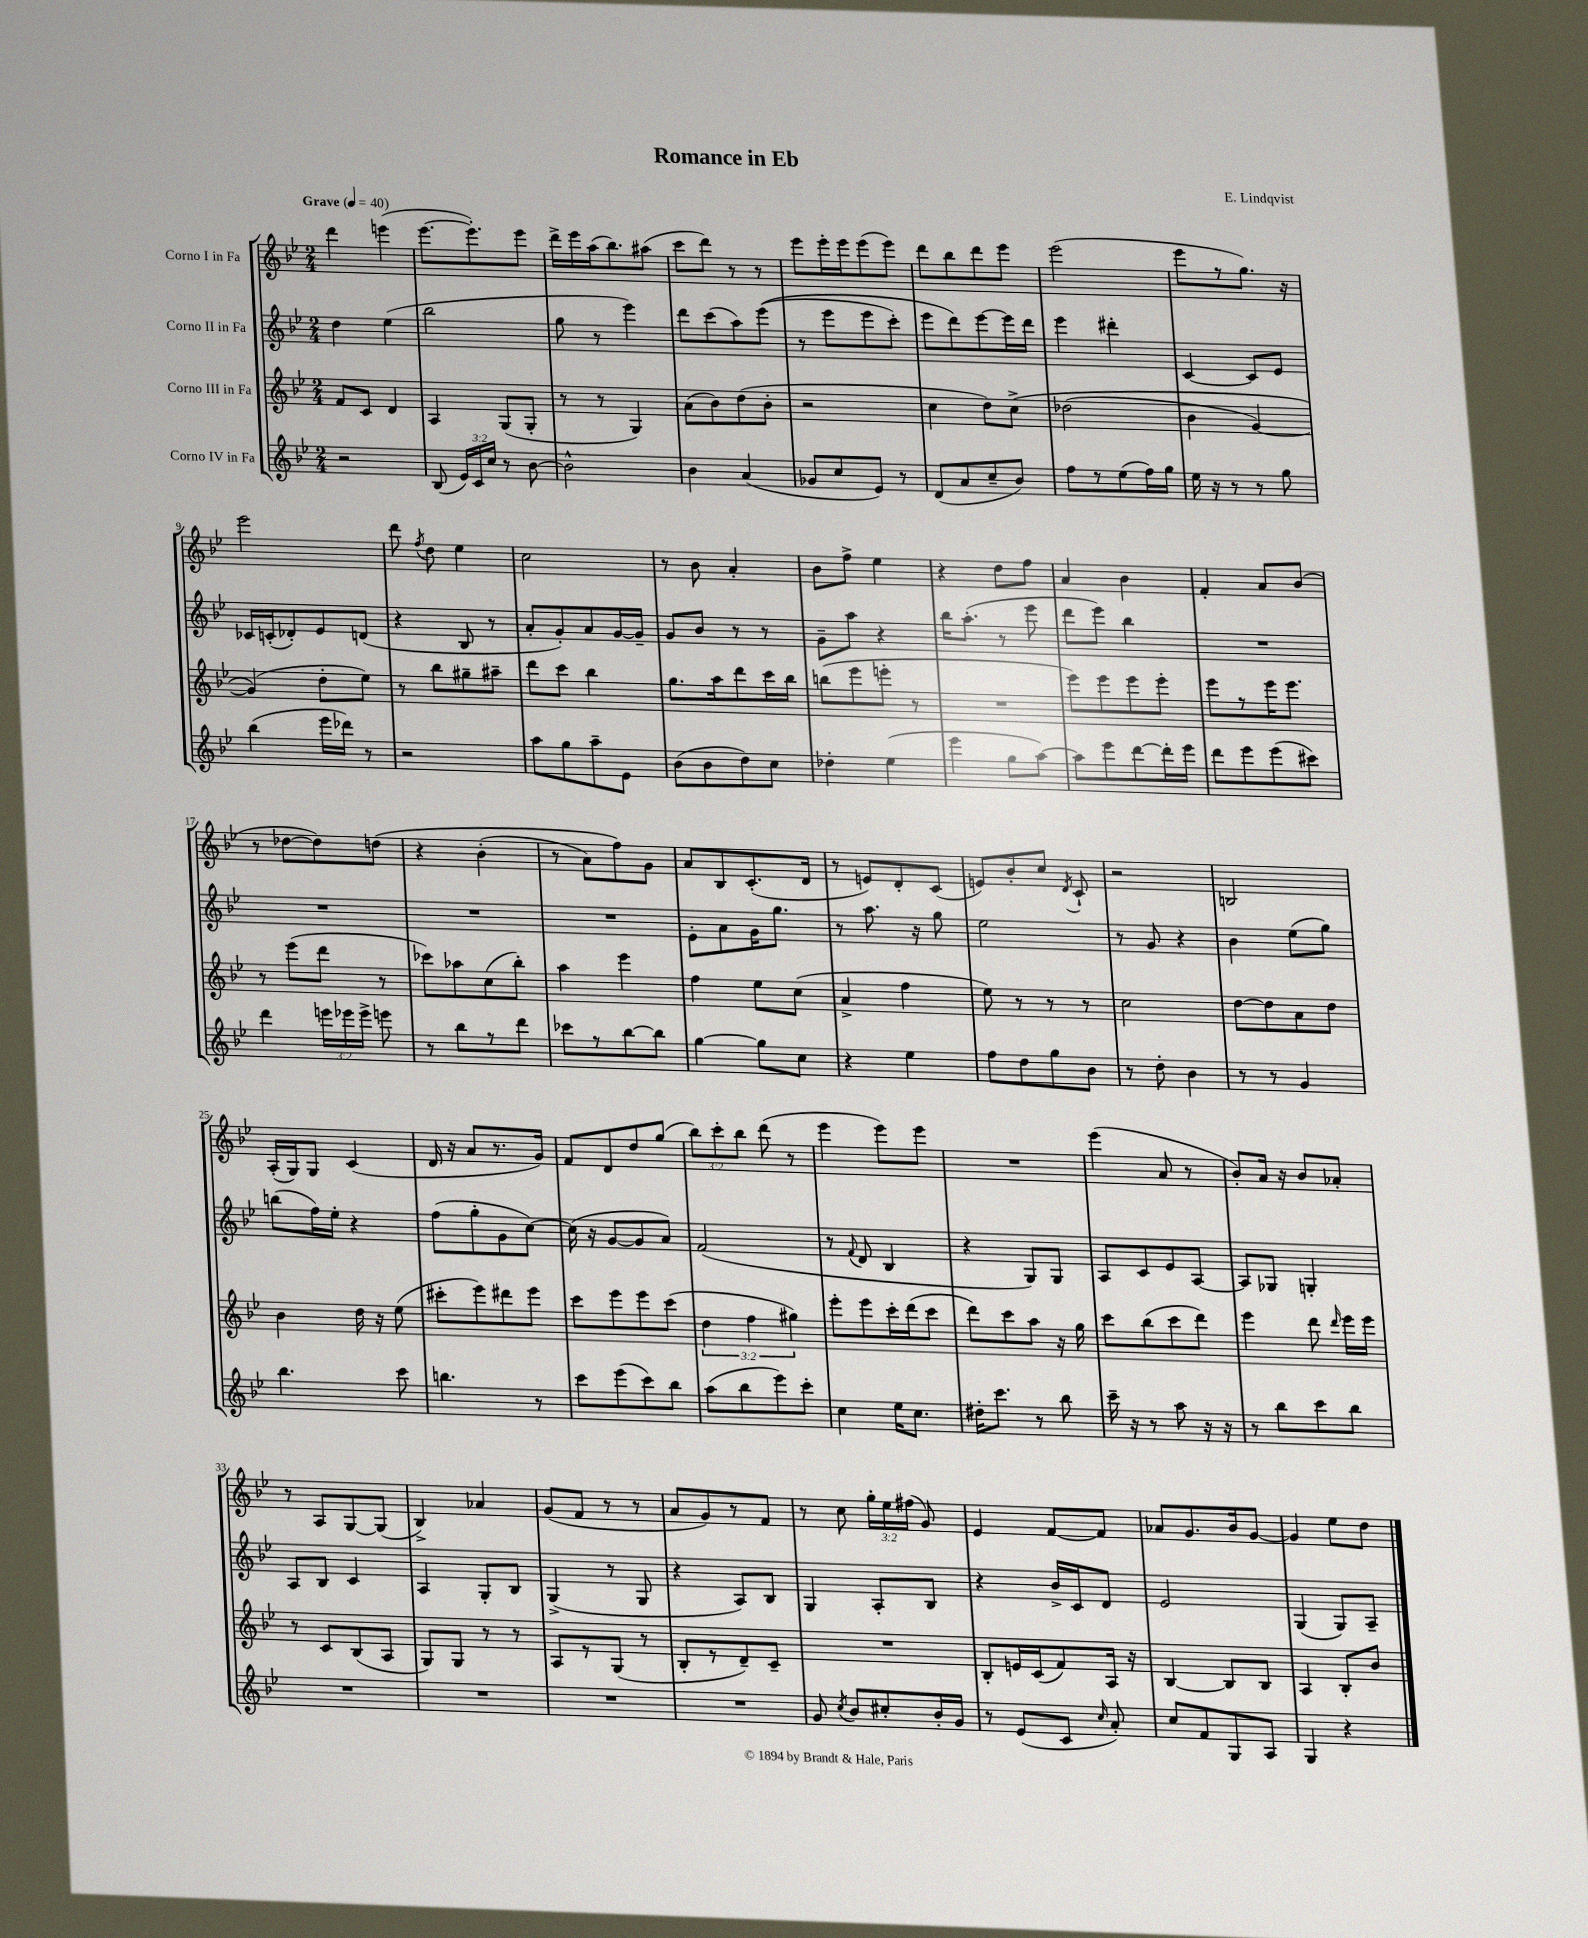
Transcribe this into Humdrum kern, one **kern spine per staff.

**kern	**kern	**kern	**kern
*staff4	*staff3	*staff2	*staff1
*clefG2	*clefG2	*clefG2	*clefG2
*k[b-e-]	*k[b-e-]	*k[b-e-]	*k[b-e-]
*M2/4	*M2/4	*M2/4	*M2/4
*MM40	*MM40	*MM40	*MM40
2r	8f/L	4dd\	4ddd\
.	8c/J	.	.
.	4d/	(4ee-\	(4eee\
=	=	=	=
(8B-/	4A/	2bb-\	[8.eee-\L
24e-/LL)	.	.	.
24c/	.	.	.
.	.	.	8.eee-'\])
24cc/JJ	.	.	.
8r	(8G/L	.	.
[8b-\	8G'/J	.	8eee-\J
=	=	=	=
2b-^^\]	8r	8gg\	16ddd^\LL
.	.	.	16eee-\
.	8r	8r	(16aa\J
.	.	.	8.bb-\)
.	4G/)	4eee-\)	.
.	.	.	(8aa#\J
=	=	=	=
4b-\	(8a\L	8ddd\L	8ccc\L
.	8b-\)	(8ccc\	8ddd\J)
(4a/	(8dd\	8aa\)	8r
.	8b-'\J	&((8eee-\J	8r
=	=	=	=
8g-/L	2r	8r	8eee-\L
8cc/	.	8eee-\L	16eee-'\L
.	.	.	16eee-\J
8e-/J)	.	8eee-\	(8eee-\
8r	.	8ccc'\J)	8eee-\J)
=	=	=	=
(8d/L	4cc\	8eee-\L	8ddd\L
8a/	.	8ddd\&)	8bb-\
8cc~/	8dd\L)	[8eee-\	8ddd\
8b-/J)	&(8cc^\J	16eee-\]L	8eee-\J
.	.	16ddd\JJ	.
=	=	=	=
8ff\L	(2dd-\	4eee-\	(2eee-\
8r	.	.	.
(8ee-\	.	4ddd#'\	.
16ff\L)	.	.	.
16gg\JJ	.	.	.
=	=	=	=
16ee-\	4b-\	[4c/	8eee-\L
16r	.	.	.
8r	.	.	8r
8r	[4g/)	8c/]L	8.gg\J)
8gg\	.	8e-/J	.
.	.	.	16r
=	=	=	=
(4bb-\	(4g/]&)	16c-/LL	2eee-\
.	.	(16c'/J	.
.	.	8d-'/)	.
16eee-\LL	8dd'\L	8e-/	.
16ddd-\JJ)	.	.	.
8r	8ee-\J)	(8d/J	.
=	=	=	=
2r	8r	4r	8ddd\
.	.	.	8qff/
.	8bb-\L	.	8dd\
.	8gg#~\	8B-/	4ee-\
.	8aa#~\J	8r	.
=	=	=	=
8aa\L	8ddd\L	8a'/L	2cc\
8gg\	8ccc\J	8g'/)	.
8aa~\	4bb-\	8a/	.
8e-\J	.	[16g/L	.
.	.	16g~/]JJ	.
=	=	=	=
(8b-\L	8.gg\L	8g/L	8r
8b-\	.	8b-/J	8b-\
.	16aa\k	.	.
8dd\)	8ddd\	8r	4a'/
8cc\J	16ccc\L	8r	.
.	16bb-\JJ	.	.
=	=	=	=
4dd-'\	(8bb\L	8g~\L	8b-\L
.	8eee-\	8aa\J	8ff^\J
(4ee-\	8eee'\J	4r	4ee-\
.	8r	.	.
=	=	=	=
4eee-\	2r	16bb-\LK	4r
.	.	(8.aa'\J	.
8gg\L	.	8r	8dd\L
[8aa\J)	.	8eee-\	8ff\J
=	=	=	=
8aa\]L	8eee-\L)	8ddd\L	4a/
8eee-\	8eee-\	8eee-\J)	.
[8ddd\	8eee-\	4bb-\	4b-\
16ddd'\]L	8eee-'\J	.	.
16eee-\JJ	.	.	.
=	=	=	=
8ddd\L	8eee-\L	2r	4f'/
8eee-\	8r	.	.
(8eee-\	16eee-\K	.	8a/L
.	8.eee-\J	.	.
8ccc#\J)	.	.	(8b-/J
=	=	=	=
4ddd\	8r	2r	8r
.	(8eee-\L	.	[8dd-\L
24eee\LL	8ddd\J	.	8dd-\])
24eee-\	.	.	.
24eee-^\JJ	.	.	.
8eee\	8r	.	&(8dd\J
=	=	=	=
8r	8ccc-\L)	2r	4r
8bb-\L	8aa-\	.	.
8r	(8cc\	.	(4b-'\
8ddd\J	8bb-'\J)	.	.
=	=	=	=
8ccc-\L	4aa\	2r	8r
8r	.	.	8a\L)
[8bb-\	4eee-\	.	8ff\&)
8bb-\]J	.	.	8g\J
=	=	=	=
[4gg\	4ff\	8e-'\L	8a/L
.	.	8a\	8B-/
8gg\]L	8ee-\L	16g\K	(8.c'/
.	.	8.gg\J	.
8cc\J	(8cc\J	.	.
.	.	.	16d/Jk
=	=	=	=
4r	4a^/	8r	8r
.	.	8.aa\	8e/L)
4ee-\	4ff\	.	8d'/
.	.	16r	.
.	.	8gg\	(8c/J
=	=	=	=
8ff\L	8ee-\)	2ee-\	8e/L)
8dd\	8r	.	8b-'/
8gg\	8r	.	8cc/J
.	.	.	8qd/
8b-\J	8r	.	8c`/
=	=	=	=
8r	2cc\	8r	2r
8dd'\	.	8g/	.
4b-\	.	4r	.
=	=	=	=
8r	[8dd\L	4b-\	2B/
8r	8dd\]	.	.
4g/	8a\	(8ee-\L	.
.	8dd\J	8gg\J)	.
=	=	=	=
4.bb-\	4b-\	(8bb\L	(16A'/LL
.	.	.	16G/J)
.	.	16ff\L)	8G/J
.	.	16ee-'\JJ	.
.	16dd\	4r	(4c/
.	16r	.	.
8ccc\	(8ee-\	.	.
=	=	=	=
4.bb\	8ccc#'\L	(8ff\L	16d/
.	.	.	16r
.	8eee-\)	8gg'\	8a/L
.	8ddd#\	8g\	8.r
8r	8eee-\J	[8cc\J)	.
.	.	.	16g/Jk)
=	=	=	=
8ccc\L	8ccc\L	(16cc\]	8f/L
.	.	16r	.
(8eee-\	8eee-\	[8g/L	8d/
8ccc\)	8eee-\	8g/]	8dd/
8bb-\J	(8ccc\J	8a/J)	(8gg/J
=	=	=	=
(8aa\L	6dd\	(2f/	12bb-\L)
.	.	.	12ccc'\
8bb-\	.	.	.
.	6ff\	.	12bb-\J
8eee-\)	.	.	(8ddd\
.	6gg#\)	.	.
8ccc'\J	.	.	8r
=	=	=	=
4cc\	8eee-'\L	8r	4eee-\
.	.	8qqf/	.
.	8eee-\	8d/	.
16ee-\LK	16ccc'\L	4B-/	8eee-\L)
8.cc\J	(16ddd\J	.	.
.	8ccc\J	.	8eee-\J
=	=	=	=
16dd#'\LK	8ddd\L)	4r	2r
8.ccc\J	.	.	.
.	8ccc\	.	.
8r	8aa\J	8G/L)	.
8bb-\	16r	8G/J	.
.	16gg\	.	.
=	=	=	=
16ccc~\	8ccc\L	8A/L	(4eee-\
16r	.	.	.
8r	(8bb-\	8c/	.
8aa\	8ccc\	8e-/	8a/
16r	8ddd\J)	[8A/J	8r
16r	.	.	.
=	=	=	=
8r	4eee-\	8A/]L	8b-'/L)
8bb-\L	.	8G-/J	16a/Jk
.	.	.	16r
8ccc\	8ddd\	4G'/	8b-/L
.	16qqddd/	.	.
8bb-\J	16eee-\LL	.	8a-'/J
.	16eee-\JJ	.	.
=	=	=	=
2r	8r	8A/L	8r
.	8c/L	8B-/J	8A/L
.	(8B-/	4c/	[8G/
.	8A/J	.	(8G/]J
=	=	=	=
2r	8G/L)	4A/	4B-^/)
.	8G/J	.	.
.	8r	8G'/L	4a-/
.	8r	8B-/J	.
=	=	=	=
2r	8A/L	(4G^/	(8g/L
.	8r	.	8f/J
.	(8G/J	8r	8r
.	8r	8G/	8r
=	=	=	=
2r	8B-'/L	4r	8a/L
.	8r	.	8g/)
.	8d~/)	8A/L)	8r
.	8c~/J	8B-/J	8f/J
=	=	=	=
8g/	2r	4G/	8r
8qcc/	.	.	.
8b-/L	.	.	8cc\
8cc#'/	.	8A'/L	24gg'\LL
.	.	.	24ee-\
.	.	.	(24ff#\JJ
16b-'/L	.	8B-/J	8g/)
16g/JJ	.	.	.
=	=	=	=
8r	8B-'/L	4r	4e-/
(8e-/L	16e/L	.	.
.	(16c/J	.	.
8c/J	8f/)	16b-^/LL	[8f/L
.	.	16c/J	.
16qqcc/	.	.	.
8a'/)	16A/Jk	8d/J	8f/]J
.	16r	.	.
=	=	=	=
8cc/L	[4B-/	2e-/	8a-/L
8f/	.	.	8.g/
8G/	8B-/]L	.	.
.	.	.	16b-/k
8A/J	8B-/J	.	[8g/J
=	=	=	=
4G/	4A/	(4G/	4g/]
4r	8B-'/L	8G/L)	8ee-\L
.	8b-/J	8A~/J	8dd\J
==	==	==	==
*-	*-	*-	*-
